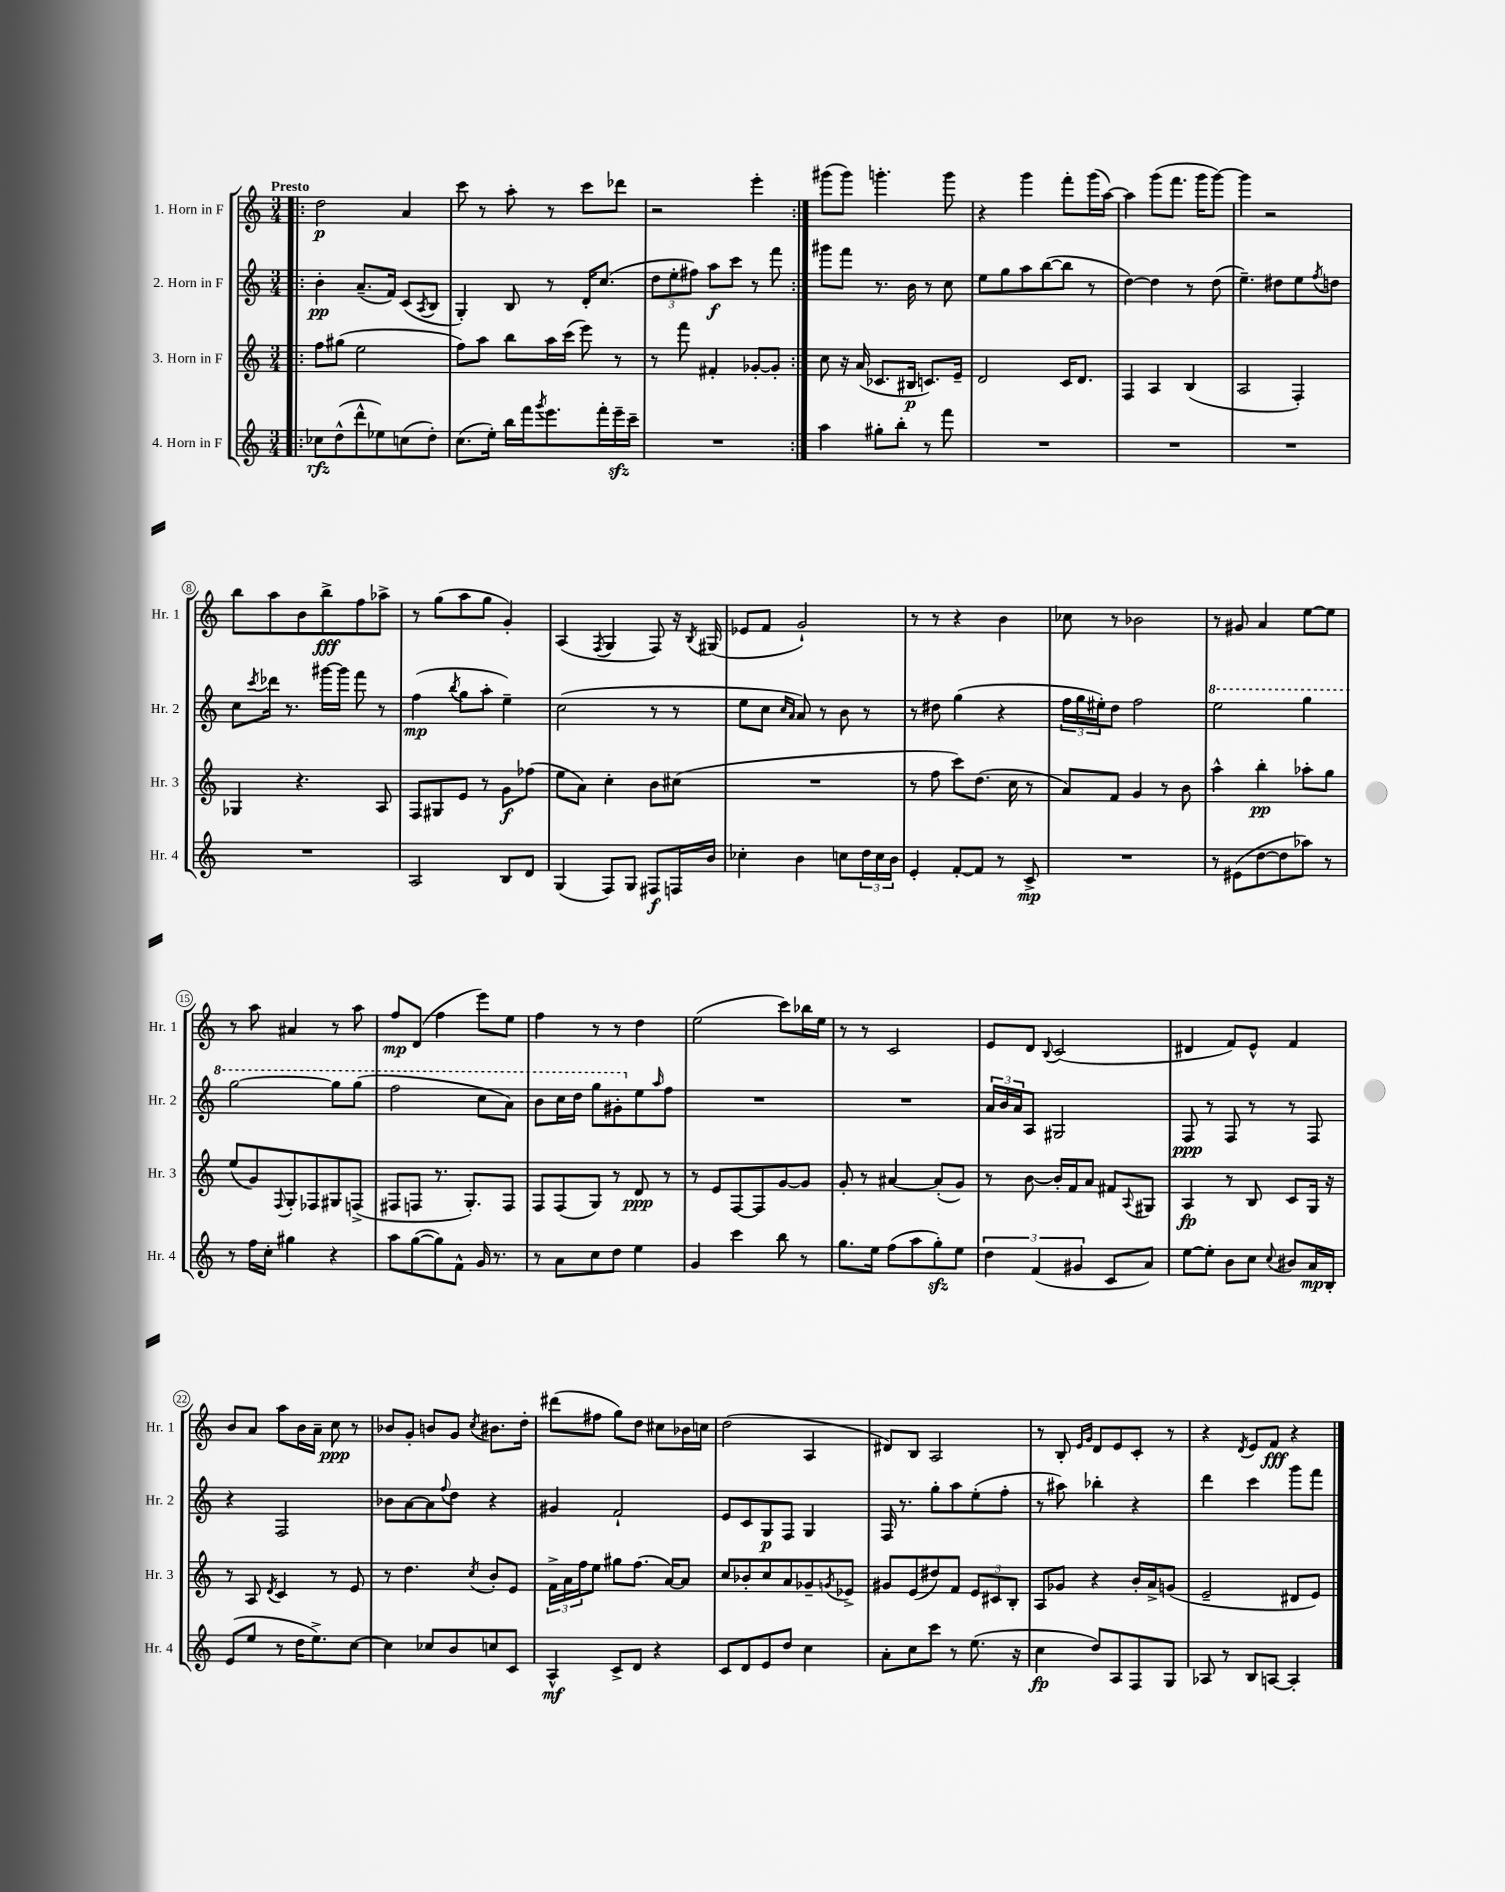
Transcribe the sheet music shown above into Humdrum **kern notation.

**kern	**dynam	**kern	**dynam	**kern	**dynam	**kern	**dynam
*part4	*part4	*part3	*part3	*part2	*part2	*part1	*part1
*staff4	*staff4	*staff3	*staff3	*staff2	*staff2	*staff1	*staff1
*I"4. Horn in F	*	*I"3. Horn in F	*	*I"2. Horn in F	*	*I"1. Horn in F	*
*I'Hr. 4	*	*I'Hr. 3	*	*I'Hr. 2	*	*I'Hr. 1	*
*clefG2	*	*clefG2	*	*clefG2	*	*clefG2	*
*k[]	*	*k[]	*	*k[]	*	*k[]	*
*M3/4	*	*M3/4	*	*M3/4	*	*M3/4	*
=1!|:	=1!|:	=1!|:	=1!|:	=1!|:	=1!|:	=1!|:	=1!|:
!	!	!	!	!	!	!LO:TX:a:B:t=Presto	!
8cc-X\L	rfz	8ff\L	.	4b'\	pp	2dd\	p
(8dd^^\	.	(8gg#X\J	.	.	.	.	.
8ddd^^\	.	2ee\	.	(8.a~/L	.	.	.
8ee-X\)	.	.	.	.	.	.	.
.	.	.	.	16f/Jk)	.	.	.
(8ccn\	.	.	.	(8c/L	.	4a/	.
.	.	.	.	8qA/	.	.	.
8dd'\J)	.	.	.	8B/J	.	.	.
=2	=2	=2	=2	=2	=2	=2	=2
(8.cc\L	.	8ff\L)	.	4G'/)	.	8ccc\	.
.	.	8aa\J	.	.	.	8r	.
16ee'\Jk)	.	.	.	.	.	.	.
16bb\LL	.	8bb\L	.	8B/	.	8aa'\	.
16fff\J	.	.	.	.	.	.	.
8qggg/	.	.	.	.	.	.	.
8.eee\	.	16aa\L	.	8r	.	8r	.
.	.	(16ccc\JJ	.	.	.	.	.
.	.	8eee\)	.	16d'/KL	.	8ccc\L	.
16fff'\L	.	.	.	(8.cc/J	.	.	.
16eeezz~\	.	8r	.	.	.	8ddd-X\J	.
16ccc~\JJ	.	.	.	.	.	.	.
=3	=3	=3	=3	=3	=3	=3	=3
2.r	.	8r	.	12dd\L	.	2r	.
.	.	.	.	12ee'\	.	.	.
.	.	8fff\	.	.	.	.	.
.	.	.	.	12ff#X\J)	.	.	.
.	.	4f#X'/	.	8aa\L	f	.	.
.	.	.	.	8ccc\J	.	.	.
.	.	[8g-X'/L	.	8r	.	4eee'\	.
.	.	8g-'/J]	.	8fff\	.	.	.
=4:|!	=4:|!	=4:|!	=4:|!	=4:|!	=4:|!	=4:|!	=4:|!
4aa\	.	8cc\	.	8ggg#X\L	.	(8ggg#X\L	.
.	.	16r	.	8fff\J	.	8ggg#\J)	.
.	.	(16a/	.	.	.	.	.
8gg#X'\L	.	8.c-X/L	.	8.r	.	4.gggn'\	.
8bb'\J	.	.	.	.	.	.	.
.	.	16B#X/Jk	p	16b\	.	.	.
8r	.	8.cn/L)	.	8r	.	.	.
8fff\	.	.	.	8cc\	.	8ggg\	.
.	.	16e~/Jk	.	.	.	.	.
=5	=5	=5	=5	=5	=5	=5	=5
2.r	.	2d/	.	8ee\L	.	4r	.
.	.	.	.	8gg\	.	.	.
.	.	.	.	8aa\	.	4ggg\	.
.	.	.	.	([8bb\	.	.	.
.	.	16c/KL	.	8bb\J]	.	8fff'\L	.
.	.	8.d/J	.	.	.	.	.
.	.	.	.	8r	.	(16ggg\L	.
.	.	.	.	.	.	[16aa\JJ)	.
=6	=6	=6	=6	=6	=6	=6	=6
2.r	.	4F/	.	[4dd\)	.	4aa\]	.
.	.	4A/	.	4dd\]	.	(8ggg\L	.
.	.	.	.	.	.	8.fff\J	.
.	.	(4B/	.	8r	.	.	.
.	.	.	.	.	.	16ggg\KL	.
.	.	.	.	(8dd\	.	[8ggg\J)	.
=7	=7	=7	=7	=7	=7	=7	=7
2.r	.	2A/	.	4.ee~\)	.	4ggg\]	.
.	.	.	.	.	.	2r	.
.	.	.	.	8dd#X\L	.	.	.
.	.	4F'/)	.	8ee\	.	.	.
.	.	.	.	8qff/	.	.	.
.	.	.	.	8ddn\J	.	.	.
!!LO:LB:g=z
=8	=8	=8	=8	=8	=8	=8	=8
2.r	.	4G-X/	.	8cc\L	.	8bb\L	.
.	.	.	.	8qccc/	.	.	.
.	.	.	.	16ddd-X\Jk	.	8aa\	.
.	.	.	.	8.r	.	.	.
.	.	4.r	.	.	.	8b\	.
.	.	.	.	[16ggg#X\LL	.	8bb^\	fff
.	.	.	.	16ggg#\JJ]	.	.	.
.	.	.	.	8fff\	.	8ff\	.
.	.	8A/	.	8r	.	8aa-X^\J	.
=9	=9	=9	=9	=9	=9	=9	=9
2A/	.	8F/L	.	(4ff\	mp	8r	.
.	.	8G#X/	.	.	.	(8gg\L	.
.	.	.	.	8qbb/	.	.	.
.	.	8e/J	.	8gg\L	.	8aa\	.
.	.	8r	.	8aa'\J	.	8gg\J	.
8B/L	.	8g\L	f	4ee~\)	.	4g'/)	.
8d/J	.	(8ff-X\J	.	.	.	.	.
=10	=10	=10	=10	=10	=10	=10	=10
(4G/	.	8ee\L	.	(2cc\	.	(4A/	.
.	.	8a\J)	.	.	.	.	.
.	.	.	.	.	.	8qF/	.
8F/L)	.	4cc'\	.	.	.	4G/	.
8G/J	.	.	.	.	.	.	.
8F#X/L	f	8b\L	.	8r	.	8F/)	.
16Fn/L	.	(8cc#X\J	.	8r	.	16r	.
.	.	.	.	.	.	8qB/	.
16b/JJ	.	.	.	.	.	(16G#X/	.
=11	=11	=11	=11	=11	=11	=11	=11
4cc-X'\	.	2.r	.	8ee\L	.	8e-X/L	.
.	.	.	.	8cc\J	.	8f/J	.
.	.	.	.	16qqcc/LL	.	.	.
.	.	.	.	16qqa/JJ	.	.	.
4b\	.	.	.	8a/)	.	2g`/)	.
.	.	.	.	8r	.	.	.
8ccn\L	.	.	.	8b\	.	.	.
24dd\L	.	.	.	8r	.	.	.
24cc\	.	.	.	.	.	.	.
24b\JJ	.	.	.	.	.	.	.
=12	=12	=12	=12	=12	=12	=12	=12
4e'/	.	8r	.	8r	.	8r	.
.	.	8ff\	.	8dd#X\	.	8r	.
[8f'/L	.	8ccc\L)	.	(4gg\	.	4r	.
8f/J]	.	(8.dd\J	.	.	.	.	.
8r	.	.	.	4r	.	4b\	.
.	.	16cc\	.	.	.	.	.
8c^/	mp	8r	.	.	.	.	.
=13	=13	=13	=13	=13	=13	=13	=13
2.r	.	8a/L)	.	24ff\LL	.	8cc-X\	.
.	.	.	.	24gg\	.	.	.
.	.	.	.	24ee#X'\J)	.	.	.
.	.	8f/J	.	8dd\J	.	8r	.
.	.	4g/	.	2ff\	.	2b-X\	.
.	.	8r	.	.	.	.	.
.	.	8b\	.	.	.	.	.
=14	=14	=14	=14	=14	=14	=14	=14
*	*	*	*	*8va	*	*	*
8r	.	4aa^^\	.	2eee\	.	8r	.
(8e#X\L	.	.	.	.	.	8g#X/	.
[8dd\	.	4bb'\	pp	.	.	4a/	.
8dd\]	.	.	.	.	.	.	.
8aa-X\J)	.	8aa-X'\L	.	4ggg\	.	[8ee\L	.
8r	.	8gg\J	.	.	.	8ee\J]	.
!!LO:LB:g=z
=15	=15	=15	=15	=15	=15	=15	=15
8r	.	(8ee/L	.	[2ggg\	.	8r	.
16ff\LL	.	8g/)	.	.	.	8aa\	.
16cc'\JJ	.	.	.	.	.	.	.
.	.	8qqF/	.	.	.	.	.
4gg#X\	.	8G'/	.	.	.	4a#X/	.
.	.	8F-X/	.	.	.	.	.
4r	.	8G#X/	.	8ggg\L]	.	8r	.
.	.	(8Fn^/J	.	(8ggg\J	.	8aa\	.
=16	=16	=16	=16	=16	=16	=16	=16
8aa\L	.	8F#X/L	.	2fff\	.	8ff/L	mp
([8gg\	.	8Fn/J	.	.	.	(8d/J	.
8gg\])	.	8.r	.	.	.	4ff\	.
8f^^\J	.	.	.	.	.	.	.
.	.	8.G'/L)	.	.	.	.	.
16g/	.	.	.	8ccc\L	.	8eee\L)	.
8.r	.	.	.	.	.	.	.
.	.	8F/J	.	8aa\J)	.	8ee\J	.
=17	=17	=17	=17	=17	=17	=17	=17
8r	.	8F/L	.	8bb\L	.	4ff\	.
8a\L	.	(8F/	.	16ccc\L	.	.	.
.	.	.	.	16ddd\JJ	.	.	.
8cc\	.	8G/J)	.	8ggg\L	.	8r	.
8dd\J	.	8r	.	8gg#X'\	.	8r	.
*	*	*	*	*X8va	*	*	*
4ee\	.	8d/	ppp	8ee\	.	4dd\	.
.	.	.	.	16qqaa/	.	.	.
.	.	8r	.	8ff\J	.	.	.
=18	=18	=18	=18	=18	=18	=18	=18
4g/	.	8r	.	2.r	.	(2ee\	.
.	.	8e/L	.	.	.	.	.
4ccc\	.	[8F/	.	.	.	.	.
.	.	8F/]	.	.	.	.	.
8bb\	.	[8g/	.	.	.	8ccc\L)	.
8r	.	8g/J]	.	.	.	16bb-X\L	.
.	.	.	.	.	.	16ee\JJ	.
=19	=19	=19	=19	=19	=19	=19	=19
8.gg\L	.	8g'/	.	2.r	.	8r	.
.	.	8r	.	.	.	8r	.
16ee\Jk	.	.	.	.	.	.	.
(8ff\L	.	[4a#X/	.	.	.	2c/	.
8aa\	.	.	.	.	.	.	.
8ggzz'\)	.	(8a#'/L]	.	.	.	.	.
8ee\J	.	8g/J)	.	.	.	.	.
=20	=20	=20	=20	=20	=20	=20	=20
6dd\	.	8r	.	24a/LL	.	8e/L	.
.	.	.	.	24b/	.	.	.
.	.	.	.	24a/J	.	.	.
.	.	[8b\	.	8A/J	.	8d/J	.
(6f/	.	.	.	.	.	.	.
.	.	.	.	.	.	8qqB/	.
.	.	16b'/LL]	.	2G#X/	.	(2c/	.
.	.	16f/J	.	.	.	.	.
6g#X/	.	.	.	.	.	.	.
.	.	8a/J	.	.	.	.	.
8c/L	.	8f#X/L	.	.	.	.	.
.	.	8qqA/	.	.	.	.	.
8a/J)	.	8G#X/J	.	.	.	.	.
=21	=21	=21	=21	=21	=21	=21	=21
[8ee\L	.	4A/	fp	8F/	ppp	4d#X/	.
8ee'\J]	.	.	.	8r	.	.	.
8b\L	.	8r	.	8F/	.	8f/L)	.
8cc\J	.	8B/	.	8r	.	8e^^/J	.
8qqcc/	.	.	.	.	.	.	.
8b#X/L	.	8c/L	.	8r	.	4f/	.
16a/L	mp	16G/Jk	.	8F/	.	.	.
16B'/JJ	.	16r	.	.	.	.	.
!!LO:LB:g=z
=22	=22	=22	=22	=22	=22	=22	=22
(8e/L	.	8r	.	4r	.	8b/L	.
8ee/J	.	8A/	.	.	.	8a/J	.
.	.	8qd/	.	.	.	.	.
8r	.	4c/	.	2F/	.	8aa\L	.
16dd\KL	.	.	.	.	.	16b\L	.
8.ee^\)	.	.	.	.	.	16a~\JJ	.
.	.	8r	.	.	.	8cc\	ppp
[8cc\J	.	8e/	.	.	.	8r	.
=23	=23	=23	=23	=23	=23	=23	=23
4cc\]	.	8r	.	8b-X\L	.	8b-X/L	.
.	.	4.dd\	.	[8a\	.	8g'/J	.
8cc-X/L	.	.	.	8a\]	.	8bn/L	.
.	.	.	.	8qqff/	.	.	.
8b/	.	.	.	8dd\J	.	8g/J	.
.	.	8qcc/	.	.	.	8qcc/	.
8ccn/	.	8b'/L	.	4r	.	8.b#X\L	.
8c/J	.	8e/J	.	.	.	.	.
.	.	.	.	.	.	16dd'\Jk	.
=24	=24	=24	=24	=24	=24	=24	=24
4A^^/	mf	24f^\LL	.	4g#X/	.	(8ddd#X\L	.
.	.	24a\	.	.	.	.	.
.	.	24ff\J	.	.	.	.	.
.	.	8ee\J	.	.	.	8ff#X\J	.
8c^/L	.	8gg#X\L	.	2f`/	.	8gg\L)	.
8d/J	.	(8.ff\J	.	.	.	8dd\J	.
4r	.	.	.	.	.	8cc#X\L	.
.	.	[16a/KL)	.	.	.	.	.
.	.	8a/J]	.	.	.	16b-X\L	.
.	.	.	.	.	.	16ccn\JJ	.
=25	=25	=25	=25	=25	=25	=25	=25
8c/L	.	8cc/L	.	8e/L	.	(2dd\	.
8d/	.	8b-X'/	.	8c/	.	.	.
8e/	.	8cc/	.	8G/	p	.	.
8dd/J	.	8a/	.	8F/J	.	.	.
4cc\	.	8g-X~/	.	4G/	.	4A/	.
.	.	8qgn/	.	.	.	.	.
.	.	8e-X^/J	.	.	.	.	.
=26	=26	=26	=26	=26	=26	=26	=26
8a'\L	.	8g#X/L	.	16F/	.	8d#X/L)	.
.	.	.	.	8.r	.	.	.
8cc\	.	(8e/	.	.	.	8B/J	.
8ccc\J	.	8dd#X/)	.	8gg'\L	.	2A/	.
8r	.	8f/J	.	8aa\	.	.	.
(8.ee\	.	12e/L	.	(8ee'\	.	.	.
.	.	12c#X/	.	.	.	.	.
.	.	.	.	8ff'\J	.	.	.
.	.	12B'/J	.	.	.	.	.
16r	.	.	.	.	.	.	.
=27	=27	=27	=27	=27	=27	=27	=27
4cc\	fp	8A/L	.	8r	.	8r	.
.	.	8g-X/J	.	8aa#X\)	.	8B'/	.
.	.	.	.	.	.	16qqe/LL	.
.	.	.	.	.	.	16qqg/JJ	.
8dd/L)	.	4r	.	4bb-X'\	.	8d/L	.
8A/	.	.	.	.	.	8e/	.
8F/	.	16b'/LL	.	4r	.	8c'/J	.
.	.	16a^/J	.	.	.	.	.
8G/J	.	(8gn/J	.	.	.	8r	.
=28	=28	=28	=28	=28	=28	=28	=28
8A-X/	.	2e~/	.	4ddd\	.	4r	.
8r	.	.	.	.	.	.	.
.	.	.	.	.	.	8qd/	.
8B/L	.	.	.	4ccc\	.	8e/L	.
[8An/J	.	.	.	.	.	8f/J	fff
4A'/]	.	8d#X/L	.	8ggg\L	.	4r	.
.	.	8e/J)	.	8fff\J	.	.	.
==	==	==	==	==	==	==	==
*-	*-	*-	*-	*-	*-	*-	*-
